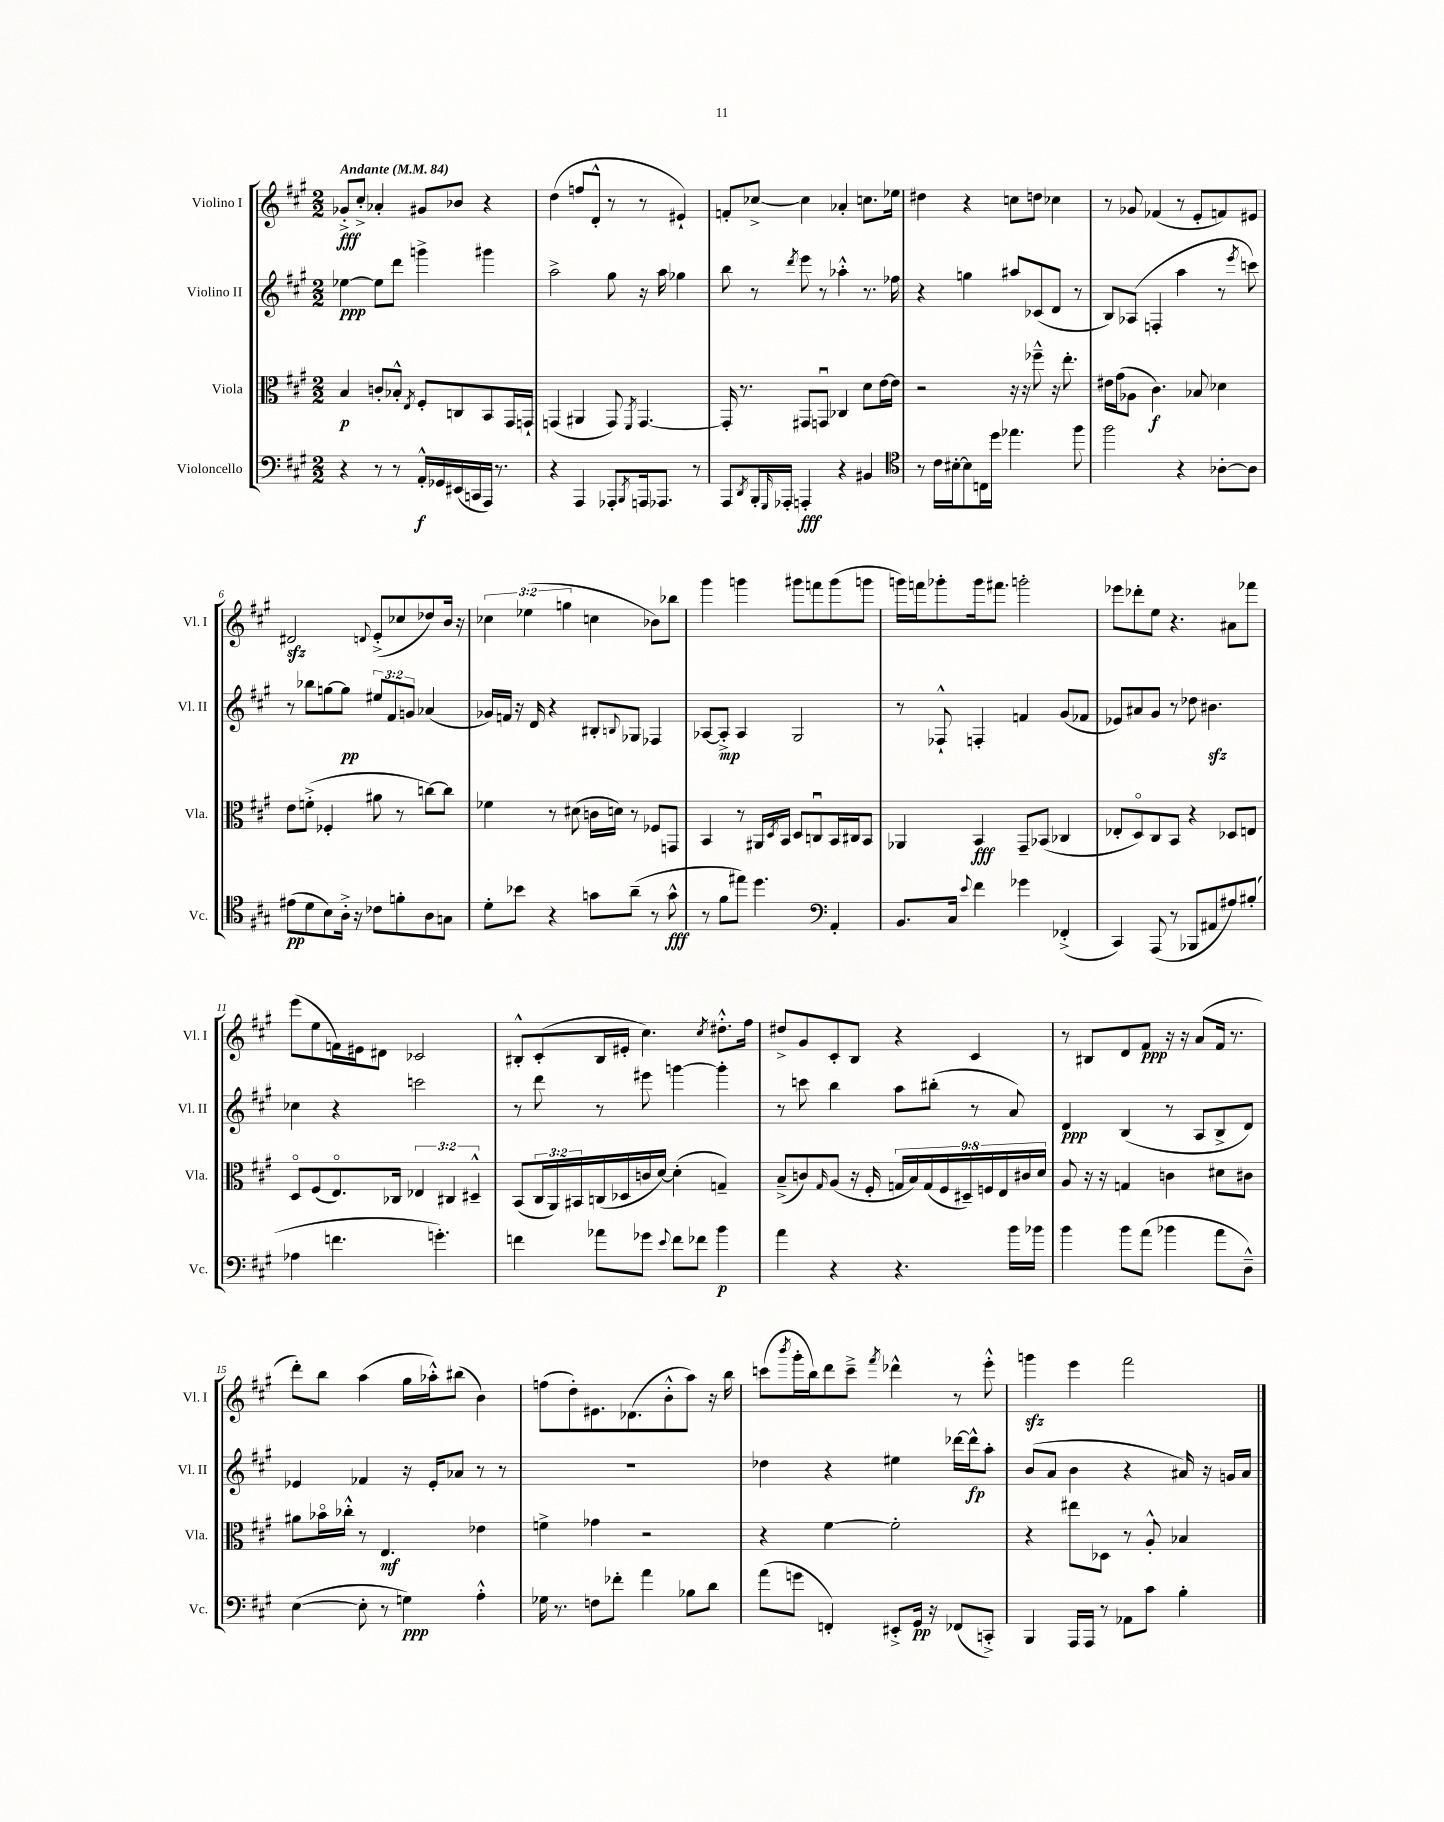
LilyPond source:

<<
\new StaffGroup <<
\new Staff = "s0" \with { instrumentName = "Violino I" shortInstrumentName = "Vl. I" } {
    \clef treble \key a \major \numericTimeSignature \time 2/2 \override Staff.TupletNumber.text = #tuplet-number::calc-fraction-text \tempo "Andante" 4 = 84
    ges'8-.->\fff cis''8-.-> aes'4-. gis'8 bes'8 r4 |
    d''4( f''8 d'8-.-^ r8 r8 eis'4-!) |
    f'8-. ces''8~-> ces''4 aes'4-. c''8. ees''16 |
    dis''4 r4 c''8 d''8 ces''4 |
    r8 ges'8 fes'4( r8 e'8-. f'8) eis'8 |
    dis'2\sfz \appoggiatura { d'8 } e'8-.->( ces''8 des''8) b'16 r16 |
    \tuplet 3/2 { ces''4 ees''4( g''4 } c''4 bes'8) bes''8 |
    gis'''4 g'''4 gis'''8 f'''8 gis'''8( g'''8 |
    g'''16) f'''16 ges'''8-. ges'''16 fis'''8. g'''2-. |
    ees'''8 des'''8-. e''8 r4. ais'8 fes'''8 |
    e'''8( e''8 f'16) eis'16 dis'8 ces'2 |
    bis8-.-^ cis'8-.( bis16 eis'16-. cis''4.) \acciaccatura { cis''8 } dis''8.-.-^ fis''16 |
    dis''8-> gis'8 cis'8-. b8 r4 cis'4 |
    r8 bis8 d'8 fis'8\ppp r16 r16 a'8( fis'16 r8. |
    d'''8-.) b''8 a''4( gis''16 aes''16-.-^) bis''8( b'4) |
    f''8( d''8-.) eis'8. des'8.( b'8-.-^ a''8) r16 b''16 |
    c'''8( \acciaccatura { b'''8 } gis'''16-. b''16) d'''8 c'''8---> \acciaccatura { fis'''8 } des'''4-^ r8 e'''8-.-^ |
    g'''4\sfz e'''4 fis'''2 \bar "|." |
}
\new Staff = "s1" \with { instrumentName = "Violino II" shortInstrumentName = "Vl. II" } {
    \clef treble \key a \major \numericTimeSignature \time 2/2 \override Staff.TupletNumber.text = #tuplet-number::calc-fraction-text
    ees''4~\ppp ees''8 d'''8 g'''4-> gis'''4 |
    a''2-> gis''8 r16 a''16 ges''4 |
    b''8 r8 \acciaccatura { d'''8 } e'''8 r8 aes''4-.-^ r8. fes''16 |
    r4 g''4 ais''8 ces'8( d'8 r8 |
    b8) aes8( f4-. a''4 r8 \acciaccatura { e'''8 } c'''8) |
    r8 bes''8 g''8~ g''8\pp \tuplet 3/2 { eis''8 fis'8 g'8 } aes'4( |
    ges'16) f'16 r16 d'16 r4 bis8-. \appoggiatura { b8 } ges8 fes4 |
    aes8~ aes8-.->\mp aes4 gis2 |
    r8 fes8-!-^ f4-. f'4 gis'8( fes'8 |
    ees'8) ais'8 gis'8 r8 des''8 bis'4.\sfz |
    ces''4 r4 c'''2 |
    r8 d'''8 r8 eis'''8 g'''4~ g'''4-. |
    r8 c'''8 b''4 a''8 bis''8-.( r8 a'8) |
    d'4\ppp b4( r8 a8 b8-> d'8) |
    ees'4 fes'4 r16 ees'16-. aes'8 r8 r8 |
    R1 |
    des''4 r4 eis''4 des'''16~ des'''16-^\fp a''8-. |
    b'8( a'8 b'4 r4 ais'16) r16 g'16 ais'16 \bar "|." |
}
\new Staff = "s2" \with { instrumentName = "Viola" shortInstrumentName = "Vla." } {
    \clef alto \key a \major \numericTimeSignature \time 2/2 \override Staff.TupletNumber.text = #tuplet-number::calc-fraction-text
    b4\p c'8-. bes8-.-^ \acciaccatura { e8 } fis8-. c8 b,8 gis,16 g,16-! |
    g,4( ais,4 g,8) \acciaccatura { fis,8 } g,4.~ |
    g,16-. r8. gis,8 g,8\downbow ces4 d'8 e'16~ e'16 |
    r2 r16 r16 fes''8---^ r16 e''8.-. |
    eis'16 gis'16( aes8 cis'4.\f) bes8 des'4 |
    e'8 f'8-.->( fes4-. ais'8 r8 c''8~) c''8 |
    fes'4 r8 dis'8( c'16 d'16) r8 fes8 g,8 |
    b,4 r8 ais,16 \acciaccatura { d8 } b,16 d8 c8\downbow b,16 cis16 b,8 |
    aes,4 b,4\fff gis,8-- bes,8( ces4 |
    ees8-. d8\flageolet) cis8 b,8 r4 des8 e8 |
    d8\flageolet fis8( e8.\flageolet) ces16 \tuplet 3/2 { ees4 cis4 dis4---^ } |
    b,8( \tuplet 3/2 { cis16 a,16) bis,16 } c16( des16 c'16 d'16~) d'4-.( g4--) |
    b8--->( c'8) \grace { gis16 } a8( r16 fis16-. \tuplet 9/8 { g16 b16) g16( fis16 dis16--) f16 e16 cis'16 d'16 } |
    a8 r16 r16 g4 c'4 dis'8 cis'8 |
    ais'8 bes'16\flageolet ces''16-.-^ r8 e4.\mf ees'4 |
    f'4-> ges'4 r2 |
    r4 fis'4~ fis'2-. |
    r4 eis''8 des8 r8 a8-.-^ bes4 \bar "|." |
}
\new Staff = "s3" \with { instrumentName = "Violoncello" shortInstrumentName = "Vc." } {
    \clef bass \key a \major \numericTimeSignature \time 2/2
    r4 r8 r8 a,16-.-^\f ges,16 eis,16( c,16 a,,16) r8. |
    r4 a,,4 aes,,8-. \acciaccatura { b,,8 } a,,16 aes,,8. r8 |
    a,,8 \acciaccatura { d,8 } b,,16-. \grace { gis,,16 } aes,,16-. a,,4-.\fff r4 bis,4 |
    \clef tenor r8 cis'16 bis16~-. bis8 c16 d''16 ees''4. fis''8 |
    fis''2 r4 aes8~-. aes8 |
    eis'8\pp( d'8 b8) a16-.-> r16 ces'8 f'8-. a8 g8 |
    d'8-. bes'8 r4 g'8 a'8--( r8 g'8-^\fff |
    r8 fis'8 eis''8) d''4. \clef bass a,4-. |
    b,8. cis16 \appoggiatura { e'8 } fis'4 ges'4 fes,4-.->( |
    cis,4) a,,8( r8 bes,,8 ais,8 ais8) bis8-.( |
    aes4 f'4. g'4.-.) |
    f'4 aes'8 ges'8 \appoggiatura { e'8 } f'8 fes'8 b'4\p |
    a'4 r4 r4. b'16 bes'16 |
    b'4 b'8 a'8( bes'4 a'8 d8---^) |
    e4~( e8-. r8 g4\ppp) a4-.-^ |
    ges16 r8. f8 fes'8-. a'4 bes8 d'8 |
    a'8( g'8 f,4-.) eis,8-.-> gis,16\pp r16 fes,8( c,8-.->) |
    b,,4 a,,16 a,,16 r8 aes,8 cis'8 b4-. \bar "|." |
}
>>
>>
